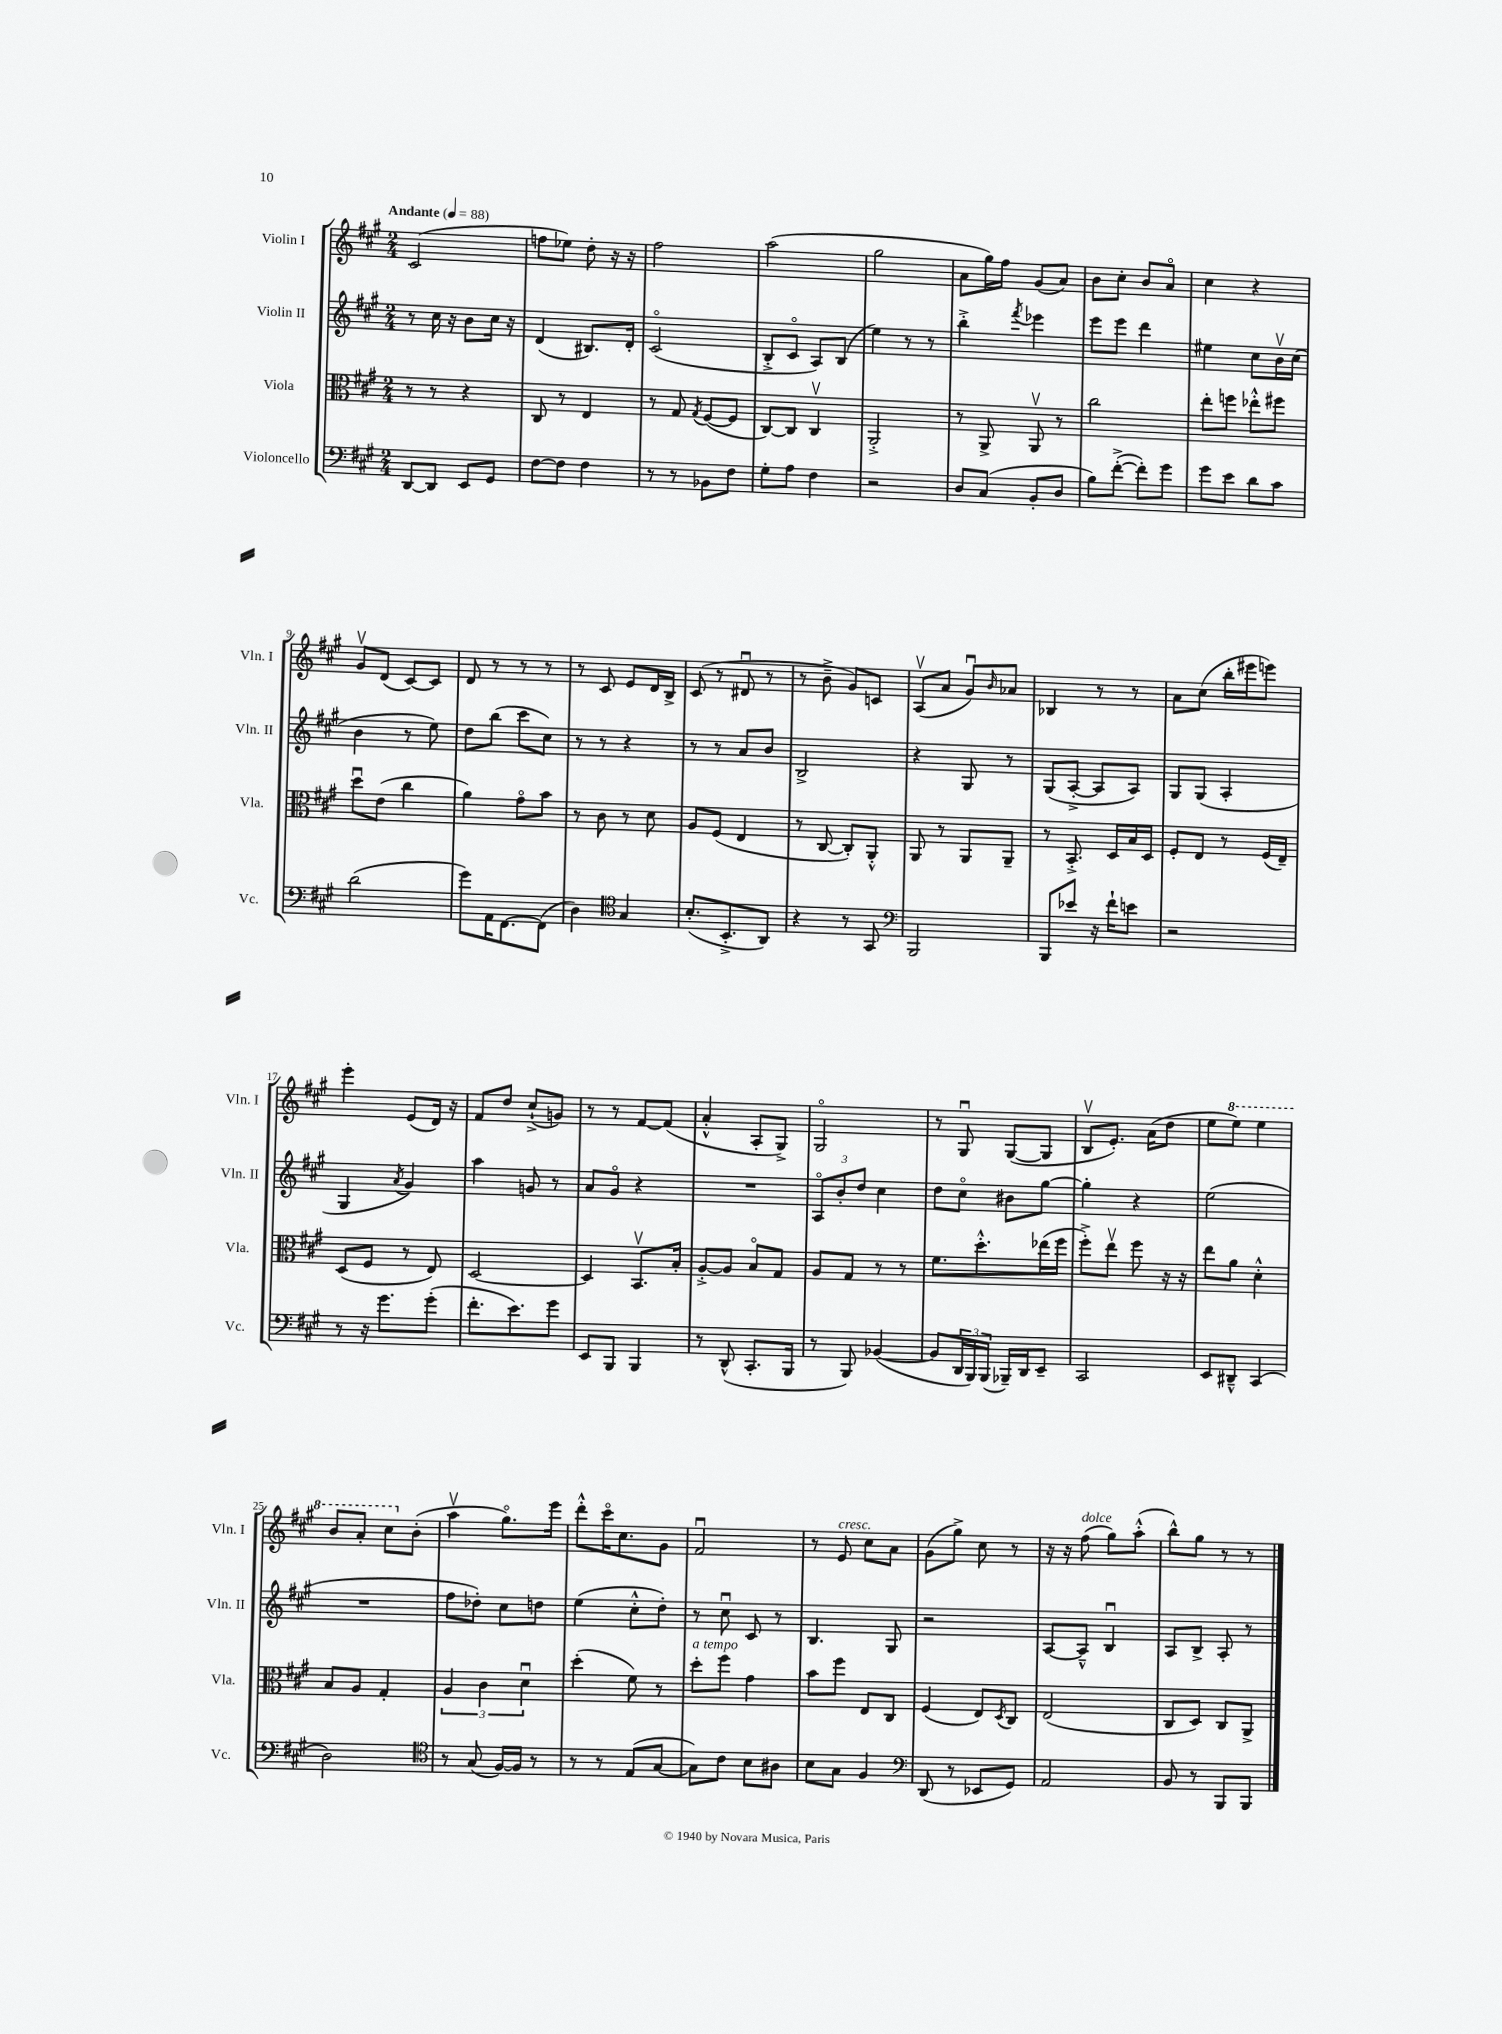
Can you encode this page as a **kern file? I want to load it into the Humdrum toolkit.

**kern	**kern	**kern	**kern
*part4	*part3	*part2	*part1
*staff4	*staff3	*staff2	*staff1
*I"Violoncello	*I"Viola	*I"Violin II	*I"Violin I
*I'Vc.	*I'Vla.	*I'Vln. II	*I'Vln. I
*clefF4	*clefC3	*clefG2	*clefG2
*k[f#c#g#]	*k[f#c#g#]	*k[f#c#g#]	*k[f#c#g#]
*M2/4	*M2/4	*M2/4	*M2/4
*MM88	*MM88	*MM88	*MM88
=1	=1	=1	=1
!	!	!	!LO:TX:a:B:t=Andante
[8DD/L	8r	8r	(2c#/
8DD/J]	8r	16cc#\	.
.	.	16r	.
8EE/L	4r	8b\L	.
8GG#/J	.	16cc#\Jk	.
.	.	16r	.
=2	=2	=2	=2
[8F#\L	8C#/	(4d/	8ffn\L
8F#\J]	8r	.	8ee-X\J)
4F#\	4E/	8.B#X/L)	8dd'\
.	.	.	16r
.	.	16d'/Jk	16r
=3	=3	=3	=3
8r	8r	(2c#/	2ff#\
8r	8G#/	.	.
.	8qG#/	.	.
8BB-X\L	([8F#/L	.	.
8F#\J	8F#/J]	.	.
=4	=4	=4	=4
8G#'\L	[8C#/L)	8B'^/L	(2aa\
8A\J	8C#/J]	8c#/J	.
4F#\	4C#v/	8A/L)	.
.	.	(8B/J	.
=5	=5	=5	=5
2r	2AA'^/	4ee\)	2gg#\
.	.	8r	.
.	.	8r	.
=6	=6	=6	=6
8D/L	8r	4bb'^\	8a\L
(8C#/J	8AA^/	.	16gg#\L)
.	.	.	16ff#\JJ
.	.	8qfff#/	.
8BB'/L	8AAv/	4eee-X\	(8g#/L
8D/J	8r	.	8a/J)
=7	=7	=7	=7
8B\L)	2cc#\	8eee\L	8b\L
([8f#'^\J	.	8eee\J	8cc#'\J
8f#'\L])	.	4ddd\	8b/L
8g#\J	.	.	8a/J
=8	=8	=8	=8
8g#\L	8ee'\L	4ee#X\	4cc#\
8e\J	8ffn\J	.	.
8d\L	8ee-X'^^\L	8cc#\L	4r
8c#\J	8ff#X\J	16bv\L	.
.	.	(16cc#\JJ	.
!!LO:LB:g=z
=9	=9	=9	=9
(2d\	8ddu\L	4b\	8g#v/L
.	(8e\J	.	(8d/J
.	4cc#\	8r	[8c#/L)
.	.	8ee\)	8c#/J]
=10	=10	=10	=10
8g#\L)	4a\)	8dd\L	8d/
16AA\K	.	(8bb\J	8r
[8.FF#\	.	.	.
.	8g#\L	8ccc#\L	8r
(8FF#\J]	8b\J	8cc#\J)	8r
=11	=11	=11	=11
4D\)	8r	8r	8r
.	8c#\	8r	8c#/
*clefC4	*	*	*
4G#/	8r	4r	8e/L
.	8d\	.	16d/L
.	.	.	16B^/JJ
=12	=12	=12	=12
(8.B'/L	8A/L	8r	(8c#/
.	(8F#/J	8r	8r
8.BB'^/	.	.	.
.	4E/	8a/L	8d#Xu/
8AA/J)	.	8b/J	8r
=13	=13	=13	=13
4r	8r	2B^/	8r
.	[8C#/	.	8b~^\
8r	8C#'/L])	.	8g#/L)
8GG#/	8AA'^^/J	.	8cn/J
=14	=14	=14	=14
*clefF4	*	*	*
2BBB/	8AA/	4r	(8Av/L
.	8r	.	8a/J
.	8AA/L	8G#/	8g#u/L)
.	.	.	16qqb/
.	8AA~/J	8r	8a-X/J
=15	=15	=15	=15
8BBB/L	8r	(8G#/L	4B-X/
8e-X/J	8.BB'^/	[8A'^/J	.
16r	.	8A/L]	8r
16f#`\KL	16D/LL	.	.
8en\J	16B/	8A/J)	8r
.	16D/JJ	.	.
=16	=16	=16	=16
2r	8F#'/L	8G#/L	8a\L
.	8E/J	(8G#/J	(8cc#\J
.	8r	4A'/	16bb'\LL
.	.	.	16eee#X\J
.	(16F#/LL	.	8eeen\J)
.	16E~/JJ)	.	.
!!LO:LB:g=z
=17	=17	=17	=17
8r	(8D/L	4G#/	4eee'\
16r	8F#/J	.	.
8.g#\L	.	.	.
.	.	8qa/	.
.	8r	4g#/)	(8e/L
(8g#'\J	8E/)	.	16d/Jk)
.	.	.	16r
=18	=18	=18	=18
8.f#'\L	[2D/	4aa\	8f#/L
.	.	.	8dd/J
8.e\)	.	.	.
.	.	8gn/	(8cc#`^/L
8g#\J	.	8r	8gn/J)
=19	=19	=19	=19
8EE/L	4D/]	8a/L	8r
8BBB/J	.	8g#/J	8r
4BBB/	8.BBv/L	4r	[8f#/L
.	.	.	(8f#/J]
.	16B'/Jk	.	.
=20	=20	=20	=20
8r	[8A'^/L	2r	4a'^^/
(8DD^^/	8A/J]	.	.
8.CC#'/L	8B/L	.	8A'/L
.	8G#/J	.	8G#^/J)
16BBB/Jk	.	.	.
=21	=21	=21	=21
8r	8A/L	12A/L	2G#/
.	.	12b'/	.
8BBB/)	8G#/J	.	.
.	.	12dd/J	.
([4BB-X/	8r	4cc#\	.
.	8r	.	.
=22	=22	=22	=22
8BB-/L]	8.f#\L	8dd\L	8r
24DD/L	.	8cc#\J	8G#u/
24BBB/)	.	.	.
.	8.dd'^^\	.	.
(24BBB/JJ	.	.	.
16BBB-X~/LL)	.	8b#X\L	([8G#/L
16DD/J	.	.	.
8EE~/J	(16ee-X\L	[8gg#\J	8G#/J]
.	16ff#\JJ	.	.
=23	=23	=23	=23
2CC#/	8ff#'^\L)	4gg#'\]	8Bv/L
.	8eev\J	.	8.e'/J)
.	8ff#\	4r	.
.	.	.	(16a\KL
.	16r	.	8dd\J
.	16r	.	.
=24	=24	=24	=24
8EE/L	8ee\L	(2ee\	8ee\L
*	*	*	*8va
8DD#X~^^/J	8a\J	.	8eee\J)
(4CC#/	4d'^^\	.	4eee\
!!LO:LB:g=z
=25	=25	=25	=25
2D\)	8B/L	2r	8bb/L
.	8A/J	.	8aa'/J
.	4G#'/	.	8ccc#\L
*	*	*	*X8va
.	.	.	(8b'\J
=26	=26	=26	=26
*clefC4	*	*	*
8r	6A/	8ff#\L	4aav\
(8G#/	.	8dd-X'\J)	.
.	6c#\	.	.
[16F#/LL)	.	8cc#\L	8.gg#\L)
16F#/JJ]	.	.	.
.	6du\	.	.
8r	.	8ddn\J	.
.	.	.	16eee\Jk
=27	=27	=27	=27
8r	(4dd'\	(4ee\	8ddd'^^\L
8r	.	.	16ccc#\K
.	.	.	8.cc#\
(8E/L	8f#\)	8cc#'^^\L	.
[8G#/J	8r	8dd'\J)	8g#\J
=28	=28	=28	=28
!	!LO:TX:a:i:t=a tempo	!	!
8G#\L])	8dd'\L	8r	2f#u/
8c#\J	8ff#\J	8cc#u\	.
8B\L	4g#\	8c#/	.
8A#X\J	.	8r	.
=29	=29	=29	=29
8B\L	8b\L	4.B/	8r
!	!	!	!LO:TX:a:i:t=cresc.
8G#\J	8ff#\J	.	8e/
4F#/	8E/L	.	8cc#\L
.	8C#/J	8G#/	8a\J
=30	=30	=30	=30
*clefF4	*	*	*
(8DD/	(4F#/	2r	(8g#\L
8r	.	.	8gg#^\J)
8EE-X/L	8E/L)	.	8cc#\
.	8qD/	.	.
8GG#/J)	8C#/J	.	8r
=31	=31	=31	=31
2AA/	(2E/	[8A/L	16r
.	.	.	16r
!	!	!	!LO:TX:a:i:t=dolce
.	.	8A~^^/J]	(8ff#\
.	.	4Bu/	8gg#\L)
.	.	.	(8aa'^^\J
=32	=32	=32	=32
8BB/	8C#/L	8A/L	8bb^^\L)
8r	8D/J)	8B^/J	8gg#\J
8BBB/L	8C#/L	8A'/	8r
8BBB/J	8AA^/J	8r	8r
==	==	==	==
*-	*-	*-	*-
